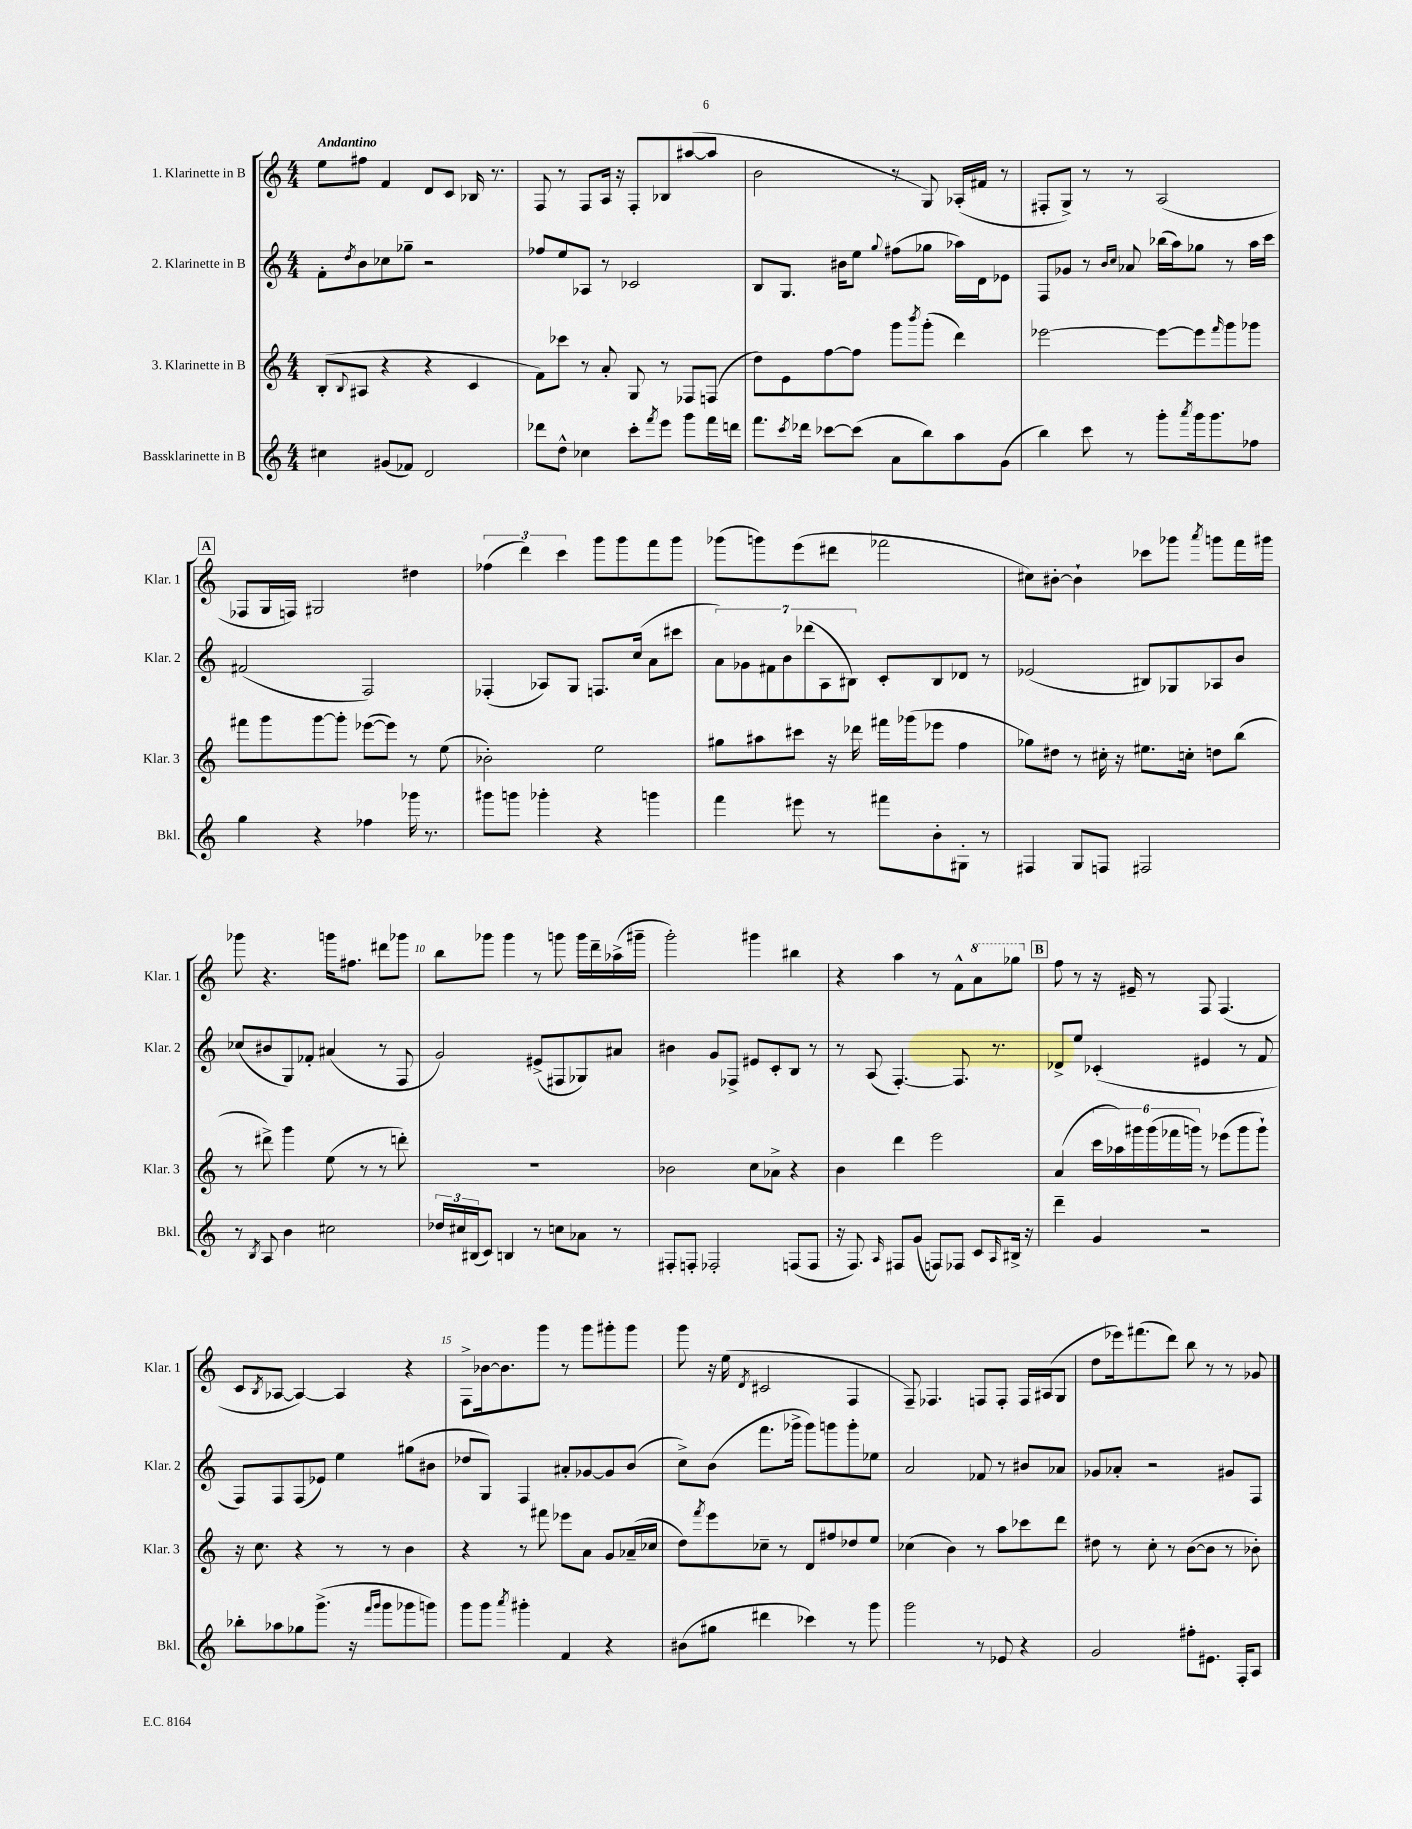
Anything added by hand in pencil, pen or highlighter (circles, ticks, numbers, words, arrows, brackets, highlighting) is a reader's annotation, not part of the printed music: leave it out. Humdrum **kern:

**kern	**kern	**kern	**kern
*staff4	*staff3	*staff2	*staff1
*clefG2	*clefG2	*clefG2	*clefG2
*k[]	*k[]	*k[]	*k[]
*M4/4	*M4/4	*M4/4	*M4/4
4cc#\	(8B'/L	8f'\L	8ee\L
.	8qqB/	8qdd/	.
.	8A#/J	8b\	8ff#\J
(8g#/L	4r	8cc-\	4f/
8f-/J)	.	8gg-~\J	.
2d/	4r	2r	8d/L
.	.	.	8c/J
.	4c/	.	16B-/
.	.	.	8.r
=	=	=	=
8ddd-\L	8f\L)	8ff-/L	8F/
8dd^^\J	8ccc-\J	8ee/	8r
4cc-\	8r	8A-/J	8F/L
.	8a'/	8r	16A/Jk
.	.	.	16r
8ccc'\L	8G/	2c-/	8F'/L
8qfff/	.	.	.
8eee\J	8r	.	8B-/
8ggg\L	8F-/L	.	([8aa#/
16fff\L	(8F/J	.	8aa#/]J
16ddd\JJ	.	.	.
=	=	=	=
8.fff\L	8dd\L)	8B/L	2b\
.	8e\	8.G/J	.
8qccc/	.	.	.
16ddd-\Jk	.	.	.
[8ccc-\L	[8ff\	.	.
.	.	16b#\LK	.
(8ccc-\]J	8ff\]J	8ee\J	.
.	.	8qqgg/	.
8a\L	8ggg\L	(8ff#\L	8r
.	8qbbb/	.	.
8bb\)	(8ggg'\J	8gg-\J	8G/)
8aa\	4ddd\)	16aa-\LL)	(16A-'/LL
.	.	16d\J	16f#/JJ
(8g\J	.	8e-\J	8r
=	=	=	=
4bb\)	[2eee-\	8F/L	8F#'/L
.	.	8g-/J	8G^/J)
8ccc\	.	8r	8r
.	.	16qqb/LL	.
.	.	16qqcc/JJ	.
8r	.	8a-/	8r
8ggg'\L	8eee-\_L	(16bb-\LL	(2A/
.	.	16aa\J)	.
8qaaa/	.	.	.
16ggg\k	8eee-\]	8gg-\J	.
8.ggg\	.	.	.
.	16qqfff/	.	.
.	8ggg\	8r	.
8ff-\J	8ggg-\J	16aa\LL	.
.	.	16ccc\JJ	.
=	=	=	=
4gg\	8fff#\L	(2f#/	8F-/L
.	8ggg\	.	16G/L
.	.	.	16F/JJ)
4r	[8ggg\	.	2G#/
.	8ggg'\]J	.	.
4ff-\	([8eee-\L	2F/)	.
.	8eee-\]J)	.	.
16ggg-\	8r	.	4dd#\
8.r	.	.	.
.	(8ee\	.	.
=	=	=	=
8ggg#\L	2b-'\)	(4F-'/	(6ff-\
8ggg\J	.	.	.
.	.	.	6ddd\)
4ggg-'\	.	8A-/L)	.
.	.	.	6ccc\
.	.	8G/J	.
4r	2ee\	8.F/L	8ggg\L
.	.	.	8ggg\
.	.	(16cc/Jk	.
4ggg\	.	8a\L	8fff\
.	.	8ccc#\J	8ggg\J
=	=	=	=
4fff\	8gg#\L	14a\L)	(8ggg-\L
.	.	14g-\	.
.	8aa#\	.	8ggg\)
.	.	14f#\	.
.	.	14b\	.
8eee#\	8ccc#\J	.	(8eee\
.	.	(14ddd-\	.
.	.	14A\	.
8r	16r	.	8ddd#\J
.	.	14B#\J)	.
.	16ddd-\	.	.
8fff#\L	16fff#\LL	8c'/L	2fff-\
.	(16ggg-\J	.	.
8b'\	8eee-\J	8B#/	.
8G#'\J	4ff\	8d-/J	.
8r	.	8r	.
=	=	=	=
4F#/	8gg-\L)	(2e-/	8cc#\L)
.	8dd#\J	.	[8b#'\J
8G/L	8r	.	4b#`\]
8F/J	16cc#'\	.	.
.	16r	.	.
2F#/	8.ee#\L	8B#/L)	8ccc-\L
.	.	8G-/	8ggg-\J
.	16cc'\Jk	.	.
.	.	.	8qaaa/
.	8dd\L	8A-/	8ggg\L
.	(8bb\J	8b/J	16fff\L
.	.	.	16ggg#\JJ
=	=	=	=
8r	8r	(8cc-/L	8ggg-\
8qB/	.	.	.
8A/	8ddd#^\)	8b#/	4.r
4b\	4ggg\	8G/)	.
.	.	8f-'/J	.
2cc#\	(8ee\	(4a#/	16ggg\LK
.	.	.	8.ff#\J
.	8r	.	.
.	8r	8r	8ddd#\L
.	8ddd'\)	8F/	8ggg-\J
=	=	=	=
24dd-/LL	1r	2g/)	8bb\L
24cc#/	.	.	.
(24B#/J	.	.	.
8c/J)	.	.	8ggg-\J
4B/	.	.	4ggg-\
8r	.	(8e#^/L	8r
8cc\L	.	8F#/	8ggg\
8a-\J	.	8G-/)	16ggg\LL
.	.	.	16ddd~\
8r	.	8a#/J	(16aa-^\
.	.	.	16ggg#~\JJ
=	=	=	=
8F#'/L	2b-\	4b#\	2ggg'\)
8F'/J	.	.	.
2F-'/	.	8g/L	.
.	.	8F-^/J	.
.	8cc\L	8e#/L	4ggg#\
.	8a-^\J	8c'/	.
(8F/L	4r	8B/J	4bb#\
8F/J	.	8r	.
=	=	=	=
16r	4b\	8r	4r
8.F/)	.	.	.
.	.	(8A/	.
16qqA/	.	.	.
8F#/L	4ddd\	[4.F'/)	4aa\
(8g/J	.	.	.
8F/L)	2eee\	.	8r
8F-/J	.	8.F/]	8f^^\L
8c/L	.	.	8aa\
.	.	8.r	.
16qqA/	.	.	.
16B#^/Jk	.	.	8ggg-\J
16r	.	.	.
=	=	=	=
4ddd~\	(4a/	8d-^/L	8ff\
.	.	8ee/J	8r
4g/	24ccc\LL	(4c-'/	16r
.	24aa-\)	.	.
.	.	.	16e#~/
.	24ggg#\	.	.
.	(24ggg#\	.	8r
.	24fff-\	.	.
.	24ggg\JJ)	.	.
2r	8r	4e#/	8F/
.	(8eee-\L	.	(4.F/
.	8ggg\	8r	.
.	8ggg`\J)	8f/	.
=	=	=	=
8bb-'\L	16r	8F/L)	8c/L
.	8.cc\	.	.
.	.	.	8qB/
8aa-\	.	8F/	[8A-/J
8gg-\	4r	(8F/	4A-/_)
(8.ggg^\J	.	8e-/J)	.
.	8r	4ee\	4A-/]
16r	.	.	.
16qqfff/LL	.	.	.
16qqggg/JJ	.	.	.
8ggg\L	8r	.	.
8ggg-\	4b\	(8gg#\L	4r
8ggg\J)	.	8b#\J	.
=	=	=	=
8ggg\L	4r	8dd-/L	8F^\L
8ggg\J	.	8G/J)	[16b-\k
.	.	.	8.b-\]
8qaaa/	.	.	.
4ggg#'\	8r	4F/	.
.	8fff#\	.	8ggg\J
4f/	8eee-\L	8a#'/L	8r
.	8a\J	[8g-/	8ggg\L
4r	8g/L	8g-/]	8ggg#'\
.	(16a-~/L	(8b/J	8ggg#\J
.	16cc-/JJ	.	.
=	=	=	=
(8b#\L	8dd\L)	8cc^\L)	8ggg\
.	8qfff/	.	.
8gg#\J	8eee\	(8b\J	16r
.	.	.	(16ee\
.	.	.	8qd/
4ddd#\	8cc-~\J	8.fff\L	2c#/
.	8r	.	.
.	.	16ggg-^\Jk	.
4ccc-\)	8d/L	8ggg-\L)	.
.	8ff#/	8ggg\	.
8r	8dd-/	8ggg'\	4F/
8ggg\	8ee/J	8ee-\J	.
=	=	=	=
2ggg\	(4cc-\	2a/	8F~/)
.	.	.	4.F-/
.	4b\)	.	.
8r	8r	8f-/	8F/L
8e-/	8aa\L	8r	8F'/J
4r	8ccc-\	8b#/L	16F/LL
.	.	.	(16A#/J
.	8ddd\J	8a-/J	8G/J
=	=	=	=
2g/	8dd#\	8g-/L	8dd\L
.	8r	8a-'/J	16eee-\k)
.	.	.	(8.fff#\
.	8cc'\	2r	.
.	8r	.	8ddd\J)
8ff#'\L	([8b\L	.	8bb\
8.e#\J	8b\]J	.	8r
.	8r	8g#/L	8r
16F'/LK	.	.	.
8A/J	8b-'\)	8F/J	8g-/
==	==	==	==
*-	*-	*-	*-
